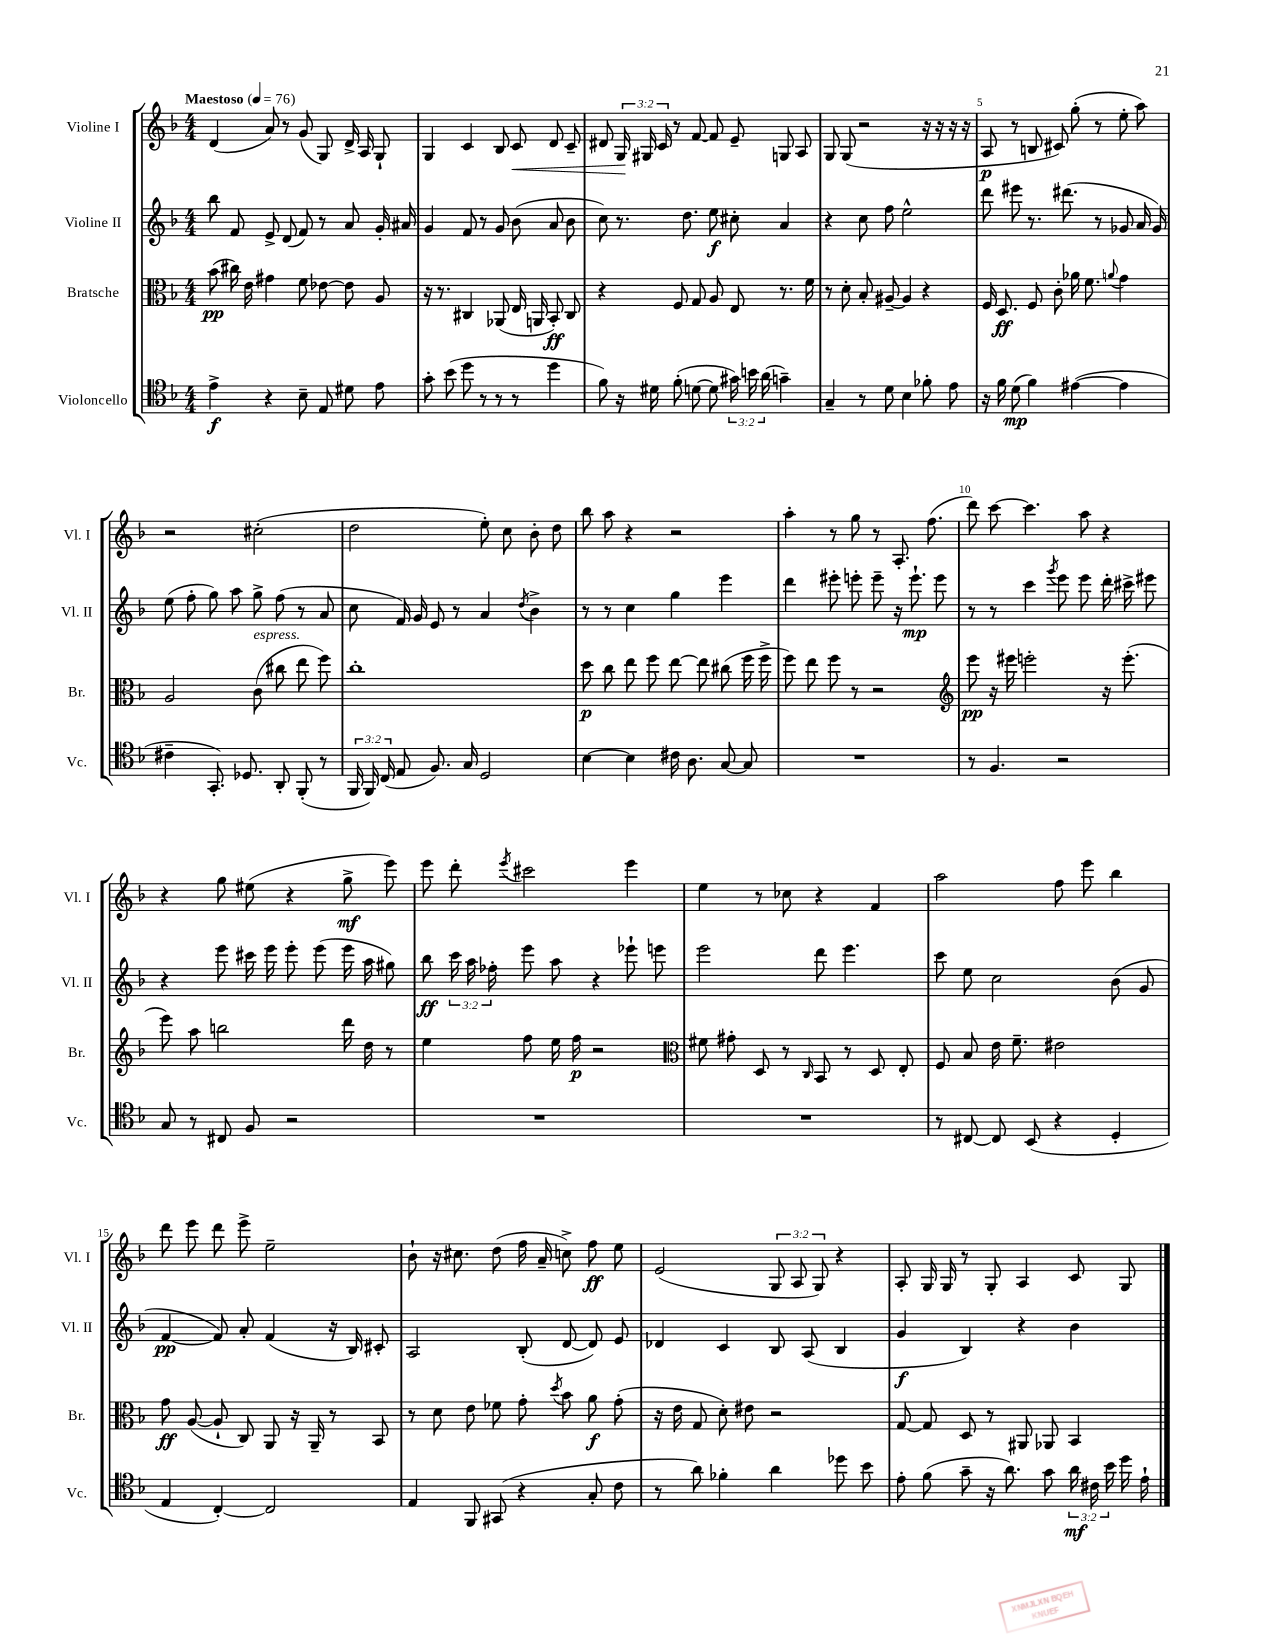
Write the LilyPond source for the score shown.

<<
\new StaffGroup <<
\new Staff = "s0" \with { instrumentName = "Violine I" shortInstrumentName = "Vl. I" } {
    \clef treble \key f \major \numericTimeSignature \time 4/4 \override Staff.TupletNumber.text = #tuplet-number::calc-fraction-text \tempo "Maestoso" 4 = 76
    \autoBeamOff d'4( a'8) r8 g'8( g8) d'16-> a16 g8-! |
    g4 c'4 bes8 c'8\< d'8 c'8-- |
    dis'8 \tuplet 3/2 { g16\! gis16 c'16 } r8 f'8~ f'8 e'8-- g8 a8 |
    g8 g8( r2 r16 r16 r16 r16 |
    a8\p r8 b8 cis'8) g''8-.( r8 e''8-. a''8) |
    r2 cis''2-.( |
    d''2 e''8-.) c''8 bes'8-. d''8 |
    bes''8 a''8 r4 r2 |
    a''4-. r8 g''8 r8 a8.-. f''8.( |
    d'''8) c'''8~ c'''4. a''8 r4 |
    r4 g''8 eis''8( r4 g''8->\mf e'''8) |
    e'''8 d'''8-. \acciaccatura { e'''8 } cis'''2 e'''4 |
    e''4 r8 ces''8 r4 f'4 |
    a''2 f''8 e'''8 bes''4 |
    d'''8 e'''8 d'''8 e'''8-> e''2-- |
    bes'8-! r16 cis''8. d''8( f''16 a'16-- c''8->) f''8\ff e''8 |
    e'2( \tuplet 3/2 { g8 a8 g8) } r4 |
    a8-. g16 g16 r8 g8-. a4 c'8 g8 \bar "|." |
}
\new Staff = "s1" \with { instrumentName = "Violine II" shortInstrumentName = "Vl. II" } {
    \clef treble \key f \major \numericTimeSignature \time 4/4 \override Staff.TupletNumber.text = #tuplet-number::calc-fraction-text
    \autoBeamOff bes''8 f'8 e'8-> d'8( f'8) r8 a'8 g'16-. ais'16 |
    g'4 f'8 r8 g'8 bes'8( a'8 bes'8 |
    c''8) r8. d''8. e''8\f cis''8-. a'4 |
    r4 c''8 f''8 e''2-^ |
    d'''8 eis'''8 r8. dis'''8.( r8 ges'8 a'16 ges'16) |
    e''8( f''8-. g''8) a''8 g''8-> f''8( r8 a'8 |
    c''8 f'16) g'16 e'8 r8 a'4 \acciaccatura { d''8 } bes'4-> |
    r8 r8 c''4 g''4 e'''4 |
    d'''4 eis'''8-. e'''8-. e'''8-- r16 e'''8.-!\mp e'''8 |
    r8 r8 c'''4 \acciaccatura { g'''8 } e'''8 e'''8 d'''16-. cis'''16-> eis'''8 |
    r4 e'''8 cis'''16 e'''16 e'''8-. e'''8( e'''16 a''16 gis''8) |
    bes''8\ff \tuplet 3/2 { c'''16 a''16 fes''16-. } e'''8 a''8 r4 ees'''8-! e'''8 |
    e'''2 d'''8 e'''4. |
    c'''8 e''8 c''2 bes'8( g'8 |
    f'4~\pp f'8) a'8-. f'4( r16 bes16) cis'8-. |
    a2 bes8-.( d'8~ d'8) e'8 |
    des'4 c'4 bes8 a8( bes4 |
    g'4\f bes4) r4 bes'4 \bar "|." |
}
\new Staff = "s2" \with { instrumentName = "Bratsche" shortInstrumentName = "Br." } {
    \clef alto \key f \major \numericTimeSignature \time 4/4
    \autoBeamOff bes'8\pp( cis''16) e'16 gis'4 f'8 ees'8~ ees'8 a8 |
    r16 r8. cis4 aes,8( e16 a,16 bes,8-.\ff) cis8 |
    r4 f8 g8 a8 e8 r8. f'16 |
    r8 d'8-. bes8-. ais8~-- ais4 r4 |
    f16 d8.\ff f8 c'8-. aes'16 f'8. \appoggiatura { a'8 } g'4 |
    a2 c'8^\markup { \italic "espress." }( cis''8 e''8 f''8) |
    c''1-. |
    d''8\p c''8 e''8 f''8 e''8~ e''8 cis''8( f''16 f''16-> |
    f''8) e''8 f''8 r8 r2 |
    \clef treble e'''8\pp r16 eis'''16 e'''2-. r16 e'''8.-.( |
    e'''8) a''8 b''2 d'''16 d''16 r8 |
    e''4 f''8 e''16 f''16\p r2 |
    \clef alto fis'8 gis'8-. d8 r8 \grace { c16 } bes,8 r8 d8 e8-. |
    f8 bes8 e'16 f'8.-- eis'2 |
    g'8\ff a8~( a8-! c8) a,8 r16 a,16-- r8 bes,8 |
    r8 d'8 e'8 fes'8 g'8-. \acciaccatura { d''8 } bes'8 a'8\f g'8-.( |
    r16 e'16 g8 d'8-.) eis'8 r2 |
    g8~ g8 d8 r8 ais,8 aes,8 bes,4 \bar "|." |
}
\new Staff = "s3" \with { instrumentName = "Violoncello" shortInstrumentName = "Vc." } {
    \clef tenor \key f \major \numericTimeSignature \time 4/4 \override Staff.TupletNumber.text = #tuplet-number::calc-fraction-text
    \autoBeamOff e'4->\f r4 bes8-- e8 dis'8 e'8 |
    g'8-. bes'8( d''8 r8 r8 r8 d''4 |
    f'8) r16 dis'16 f'8-.( d'8~ d'8 \tuplet 3/2 { gis'16) b'16 a'16( } g'4--) |
    g4-- r8 d'8 bes4 fes'8-. e'8 |
    r16 f'16 d'8\mp( f'4) eis'4~( eis'4 |
    cis'4-- g,8.-.) des8. a,8-. f,8-.( r8 |
    \tuplet 3/2 { f,16 f,16) c16( } e8 f8.) g16 d2 |
    bes4~ bes4 cis'16 a8. g8~ g8 |
    R1 |
    r8 f4. r2 |
    g8 r8 cis8 f8 r2 |
    R1 |
    R1 |
    r8 cis8~ cis8 bes,8( r4 d4-. |
    e4 c4~-.) c2 |
    e4 f,8 gis,8( r4 g8-. c'8 |
    r8 a'8) fes'4-. a'4 des''8 bes'8 |
    e'8-. f'8( g'8-- r16 a'8.) g'8 \tuplet 3/2 { a'16\mf cis'16 bes'16 } d''16 e'16-! \bar "|." |
}
>>
>>
\layout { \context { \Score \override BarNumber.break-visibility = ##(#f #t #t) barNumberVisibility = #(every-nth-bar-number-visible 5) } }
